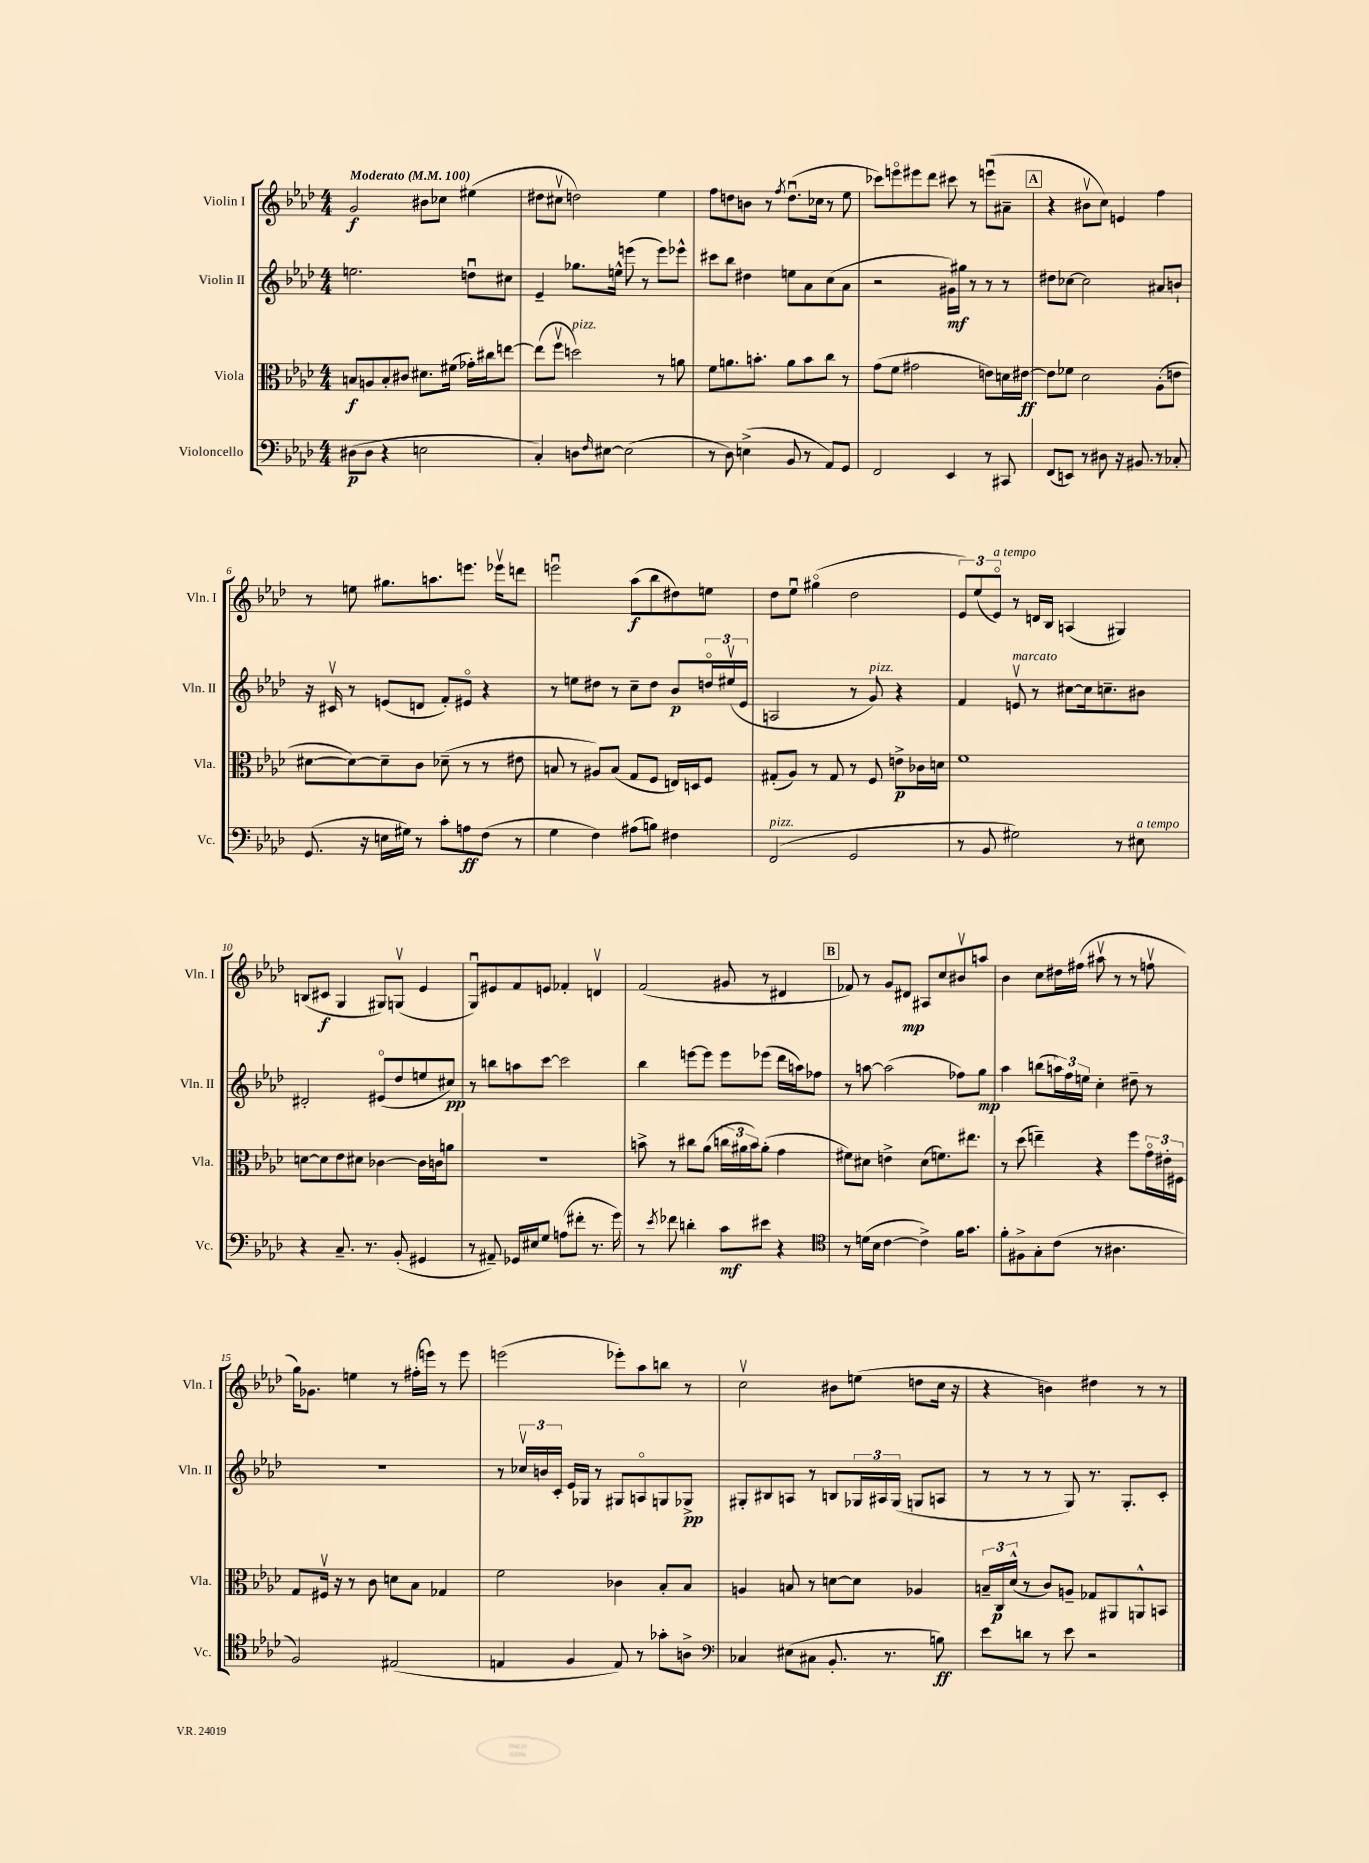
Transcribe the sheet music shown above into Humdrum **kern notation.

**kern	**dynam	**kern	**dynam	**kern	**dynam	**kern	**dynam
*part4	*part4	*part3	*part3	*part2	*part2	*part1	*part1
*staff4	*staff4	*staff3	*staff3	*staff2	*staff2	*staff1	*staff1
*I"Violoncello	*	*I"Viola	*	*I"Violin II	*	*I"Violin I	*
*I'Vc.	*	*I'Vla.	*	*I'Vln. II	*	*I'Vln. I	*
*clefF4	*	*clefC3	*	*clefG2	*	*clefG2	*
*k[b-e-a-d-]	*	*k[b-e-a-d-]	*	*k[b-e-a-d-]	*	*k[b-e-a-d-]	*
*M4/4	*	*M4/4	*	*M4/4	*	*M4/4	*
*MM100	*	*MM100	*	*MM100	*	*MM100	*
=1	=1	=1	=1	=1	=1	=1	=1
!	!	!	!	!	!	!LO:TX:a:B:t=Moderato	!
(8D#X\L	p	8Bn/L	f	2.een\	.	2g/	f
8D#\J	.	8An/	.	.	.	.	.
4r	.	8B'/	.	.	.	.	.
.	.	8c#X/J	.	.	.	.	.
2En\	.	8.d#X\L	.	.	.	8b#X\L	.
.	.	.	.	.	.	8cc-X\J	.
.	.	(16f#X\Jk	.	.	.	.	.
.	.	16g-X'\LL)	.	8ddnu\L	.	(4ee#X\	.
.	.	16cc#X\J	.	.	.	.	.
.	.	[8een\J	.	8cc#X\J	.	.	.
=2	=2	=2	=2	=2	=2	=2	=2
4C'/)	.	(8ee\L]	.	4e-~/	.	8dd#X\L	.
.	.	8ffv\J	.	.	.	8cc#Xv\J	.
!	!	!LO:TX:a:i:t=pizz.	!	!	!	!	!
8Dn\L	.	2ddn\)	.	8.gg-X\L	.	2ddn\)	.
16qqF/	.	.	.	.	.	.	.
[8E#X\J	.	.	.	.	.	.	.
.	.	.	.	16een^^\Jk	.	.	.
(2E#\]	.	.	.	(8eeen\	.	.	.
.	.	.	.	8r	.	.	.
.	.	8r	.	8eee\L)	.	4ee-\	.
.	.	8an\	.	8eee-X^^\J	.	.	.
=3	=3	=3	=3	=3	=3	=3	=3
8r	.	8f\L	.	8ccc#X\L	.	8ff\L	.
8D-\)	.	8.an\	.	8bb-\J	.	8ddn\	.
(4En^\	.	.	.	4dd#X\	.	8bn\J	.
.	.	8.bn'\J	.	.	.	.	.
.	.	.	.	.	.	8r	.
.	.	.	.	.	.	8qff/	.
8BB-/	.	8a\L	.	8een\L	.	(8.ddu\L	.
8r	.	8b\	.	8a-\	.	.	.
.	.	.	.	.	.	16cc-X\Jk	.
8AA-/L)	.	8cc\J	.	(8cc\	.	8r	.
8GG/J	.	8r	.	8a-\J	.	8ee-\	.
=4	=4	=4	=4	=4	=4	=4	=4
2FF/	.	(8g\L	.	2r	.	8ccc-X\L)	.
.	.	8f\J	.	.	.	8eeen\	.
.	.	2g#X\	.	.	.	8eee#X\	.
.	.	.	.	.	.	8ddd-\J	.
4EE-/	.	.	.	16g#X\LL)	mf	8ccc#X\	.
.	.	.	.	16gg#X\JJ	.	.	.
.	.	.	.	8r	.	8r	.
8r	.	8en\L)	.	8r	.	(8eeenu\L	.
8CC#X/	.	16dn\L	.	8r	.	8a#X~\J	.
.	.	[16e#X\JJ	ff	.	.	.	.
!!LO:REH:place=s1:t=A
=5	=5	=5	=5	=5	=5	=5	=5
(8FF/L	.	8e#\L]	.	8dd#X\L	.	4r	.
8EEn/J)	.	8f-X\J	.	[8cc-X\J	.	.	.
8r	.	2d-\	.	2cc-\]	.	8b#Xv\L	.
8D#X\	.	.	.	.	.	8cc\J)	.
16r	.	.	.	.	.	4en/	.
8.BB#X/	.	.	.	.	.	.	.
8r	.	(8A-'\L	.	8a#X/L	.	4ff\	.
8C-X'/	.	8en\J	.	8bn`/J	.	.	.
!!LO:LB:g=z
=6	=6	=6	=6	=6	=6	=6	=6
(8.GG/	.	[8d#X\L	.	16r	.	8r	.
.	.	.	.	16c#Xv/	.	.	.
.	.	8d#\_)	.	8r	.	8een\	.
16r	.	.	.	.	.	.	.
16En\LL	.	8d#~\]	.	(8en/L	.	8.gg#X\L	.
16G#X\JJ)	.	.	.	.	.	.	.
8r	.	8c\J	.	8dn/J	.	.	.
.	.	.	.	.	.	8.aan\	.
8c'\L	.	(8d-X~\	.	8f'/L)	.	.	.
8An\	ff	8r	.	8e#X/J	.	8.eeen\J	.
(8F\J	.	8r	.	4r	.	.	.
.	.	.	.	.	.	16eee-Xv\KL	.
8r	.	8e#X\	.	.	.	8dddn\J	.
=7	=7	=7	=7	=7	=7	=7	=7
4G\	.	8Bn/	.	8r	.	2eeenu\	.
.	.	8r	.	8een\L	.	.	.
4F\)	.	8A#X/L)	.	8dd#X\J	.	.	.
.	.	(8B/J	.	8r	.	.	.
(8A#X\L	.	8G/L	.	8cc~\L	.	(8aa-\L	f
8Bn\J)	.	8F/J	.	8dd#\J	.	8bb-\	.
4F#X\	.	16En/LL)	.	8b-/L	p	8dd#X\)	.
.	.	16Dn/J	.	.	.	.	.
.	.	8F/J	.	24ddn/L	.	8een\J	.
.	.	.	.	(24ee#Xv/	.	.	.
.	.	.	.	24e-/JJ	.	.	.
=8	=8	=8	=8	=8	=8	=8	=8
!LO:TX:a:i:t=pizz.	!	!	!	!	!	!	!
(2FF/	.	(8G#X'/L	.	2An/	.	8dd-\L	.
.	.	8A-/J)	.	.	.	8ee-u\J	.
.	.	8r	.	.	.	(4gg#X\	.
.	.	8G#/	.	.	.	.	.
2GG/	.	8r	.	8r	.	2dd-\	.
!	!	!	!	!LO:TX:a:i:t=pizz.	!	!	!
.	.	8F/	.	8g/)	.	.	.
.	.	8en^\L	p	4r	.	.	.
.	.	16c-X\L	.	.	.	.	.
.	.	16dn\JJ	.	.	.	.	.
=9	=9	=9	=9	=9	=9	=9	=9
8r	.	1f	.	4f/	.	12e-/L)	.
.	.	.	.	.	.	(12ee-/	.
8BB-/	.	.	.	.	.	.	.
!	!	!	!	!	!	!LO:TX:a:i:t=a tempo	!
.	.	.	.	.	.	12e-/J)	.
!	!	!	!	!LO:TX:a:i:t=marcato	!	!	!
2G#X\)	.	.	.	8env/	.	8r	.
.	.	.	.	8r	.	16dn/LL	.
.	.	.	.	.	.	16B-/JJ	.
.	.	.	.	[8cc#X\L	.	(4An/	.
.	.	.	.	16cc#\k]	.	.	.
.	.	.	.	8.ccn~\	.	.	.
8r	.	.	.	.	.	4G#X/)	.
!LO:TX:a:i:t=a tempo	!	!	!	!	!	!	!
8E#X\	.	.	.	8b#X\J	.	.	.
!!LO:LB:g=z
=10	=10	=10	=10	=10	=10	=10	=10
4r	.	[8dn\L	.	2d#X'/	.	(8Bn/L	.
.	.	8d\]	.	.	.	8c#X/J	f
8.C~/	.	8e-\	.	.	.	4G/	.
.	.	8d#X\J	.	.	.	.	.
8.r	.	.	.	.	.	.	.
.	.	[4c-X\	.	(8e#X/L	.	8G#X/L)	.
(8BB-'/	.	.	.	8dd-/	.	(8Gnv/J	.
4GG#X/	.	16c-\LL]	.	8een/	.	4e-/	.
.	.	16cn\J	.	.	.	.	.
.	.	8an\J	.	8cc#X/J)	pp	.	.
=11	=11	=11	=11	=11	=11	=11	=11
8r	.	1r	.	8r	.	8Gu/L)	.
8AA#X~/)	.	.	.	8bbn\L	.	8e#X/	.
16GG-X/LL	.	.	.	8aan\	.	8f/	.
16E#X/J	.	.	.	.	.	.	.
8G/J	.	.	.	[8ccc\J	.	8en/J	.
(8An\L	.	.	.	2ccc\]	.	4f-X'/	.
8f#X'\J	.	.	.	.	.	.	.
8.r	.	.	.	.	.	4dnv/	.
16g\)	.	.	.	.	.	.	.
=12	=12	=12	=12	=12	=12	=12	=12
8r	.	8bn^\	.	4bb-\	.	(2f/	.
8qe-/	.	.	.	.	.	.	.
8f-X\	.	8r	.	.	.	.	.
4dn'\	.	8cc#X\L	.	[8eeen\L	.	.	.
.	.	(8a-\J	.	8eee\J]	.	.	.
8c\L	mf	24ccn\LL	.	8eee\L	.	8g#X/	.
.	.	24a#X\	.	.	.	.	.
.	.	24b\J)	.	.	.	.	.
8e#X\J	.	(8a#'\J	.	(8eee-X\J	.	8r	.
4r	.	4g\	.	16ddd-\LL	.	4d#X/	.
.	.	.	.	16aan\J)	.	.	.
.	.	.	.	8ff-X\J	.	.	.
!!LO:REH:place=s1:t=B
=13	=13	=13	=13	=13	=13	=13	=13
*clefC4	*	*	*	*	*	*	*
8r	.	8f#X\L)	.	8r	.	8f-X/)	.
(16dn\LL	.	8d#X\J	.	[8aan\	.	8r	.
16B-\JJ	.	.	.	.	.	.	.
[4c\	.	4en^\	.	(2aa\]	.	8g/L	.
.	.	.	.	.	.	8d#X/J	mp
4c^\])	.	(8d#\L	.	.	.	8A#X/L	.
.	.	8.fn\)	.	.	.	8cc/	.
16f\KL	.	.	.	8ff-X\L)	.	8b#Xv/	.
8.g\J	.	8.ee#X\J	.	.	.	.	.
.	.	.	.	8gg\J	mp	8aan/J	.
=14	=14	=14	=14	=14	=14	=14	=14
8f'\L	.	8r	.	4aa-\	.	4b-\	.
8F#X^\	.	(8dd-\	.	.	.	.	.
8G'\	.	4een~\)	.	(8bbn\L	.	8cc\L	.
(8c\J	.	.	.	24aan\L)	.	16dd#X\L	.
.	.	.	.	24ff\	.	.	.
.	.	.	.	.	.	(16ff#X\JJ	.
.	.	.	.	24een\JJ	.	.	.
8r	.	4r	.	4cc'\	.	8aa#Xv\	.
4.A#X\	.	.	.	.	.	8r	.
.	.	8ff\L	.	8dd#X~\	.	8r	.
.	.	24g\L	.	8r	.	8ffnv\	.
.	.	24e#X'\	.	.	.	.	.
.	.	24F#X\JJ	.	.	.	.	.
!!LO:LB:g=z
=15	=15	=15	=15	=15	=15	=15	=15
2F/)	.	8G/L	.	1r	.	16gg\KL)	.
.	.	.	.	.	.	8.g-X\J	.
.	.	16F#Xv/Jk	.	.	.	.	.
.	.	16r	.	.	.	.	.
.	.	8r	.	.	.	4een\	.
.	.	8c\	.	.	.	.	.
(2E#X/	.	8dn\L	.	.	.	8r	.
.	.	8B-\J	.	.	.	(16ff#X'\LL	.
.	.	.	.	.	.	16eeen\JJ)	.
.	.	4G-X/	.	.	.	8r	.
.	.	.	.	.	.	8eee\	.
=16	=16	=16	=16	=16	=16	=16	=16
4En/	.	2f\	.	8r	.	(2eeen\	.
.	.	.	.	24cc-Xv/LL	.	.	.
.	.	.	.	24bn/	.	.	.
.	.	.	.	24c'/JJ	.	.	.
4F/	.	.	.	16e-/LL	.	.	.
.	.	.	.	16G-X/JJ	.	.	.
.	.	.	.	8r	.	.	.
8E/)	.	4c-X\	.	8G#X/L	.	8eee-X'\L)	.
8r	.	.	.	8An/	.	8aa-\	.
8g-X'\L	.	8B-'/L	.	8Gn/	.	8bbn\J	.
8An^\J	.	8B-/J	.	8G-X^/J	pp	8r	.
=17	=17	=17	=17	=17	=17	=17	=17
*clefF4	*	*	*	*	*	*	*
4C-X/	.	4An/	.	8G#X'/L	.	2ccv\	.
.	.	.	.	8B#X/	.	.	.
(8E#X\L	.	8Bn/	.	8An/J	.	.	.
8C#X\J	.	8r	.	8r	.	.	.
8.BB-'/	.	[8dn\L	.	8Bn/L	.	8b#X\L	.
.	.	8d\J]	.	24G-X/L	.	(8een\J	.
.	.	.	.	24A#X/	.	.	.
8.r	.	.	.	.	.	.	.
.	.	.	.	(24G-/JJ	.	.	.
.	.	4A-X/	.	8Gn/L	.	8ddn\L	.
8Bn\)	ff	.	.	8An/J	.	16cc\Jk	.
.	.	.	.	.	.	16r	.
=18	=18	=18	=18	=18	=18	=18	=18
8e-\L	.	24Bn~/LL	.	8r	.	4r	.
.	.	24C/	p	.	.	.	.
.	.	(24d-^^/JJ	.	.	.	.	.
8dn\J	.	8r	.	8r	.	.	.
8r	.	8c/L)	.	8r	.	4bn\)	.
8e-\	.	8An~/J	.	8G/)	.	.	.
2r	.	8G-X/L	.	8.r	.	4dd#X\	.
.	.	8AA#X/	.	.	.	.	.
.	.	.	.	8.G'/L	.	.	.
.	.	8AAn^^/	.	.	.	8r	.
.	.	8BBn/J	.	8c'/J	.	8r	.
==	==	==	==	==	==	==	==
*-	*-	*-	*-	*-	*-	*-	*-
